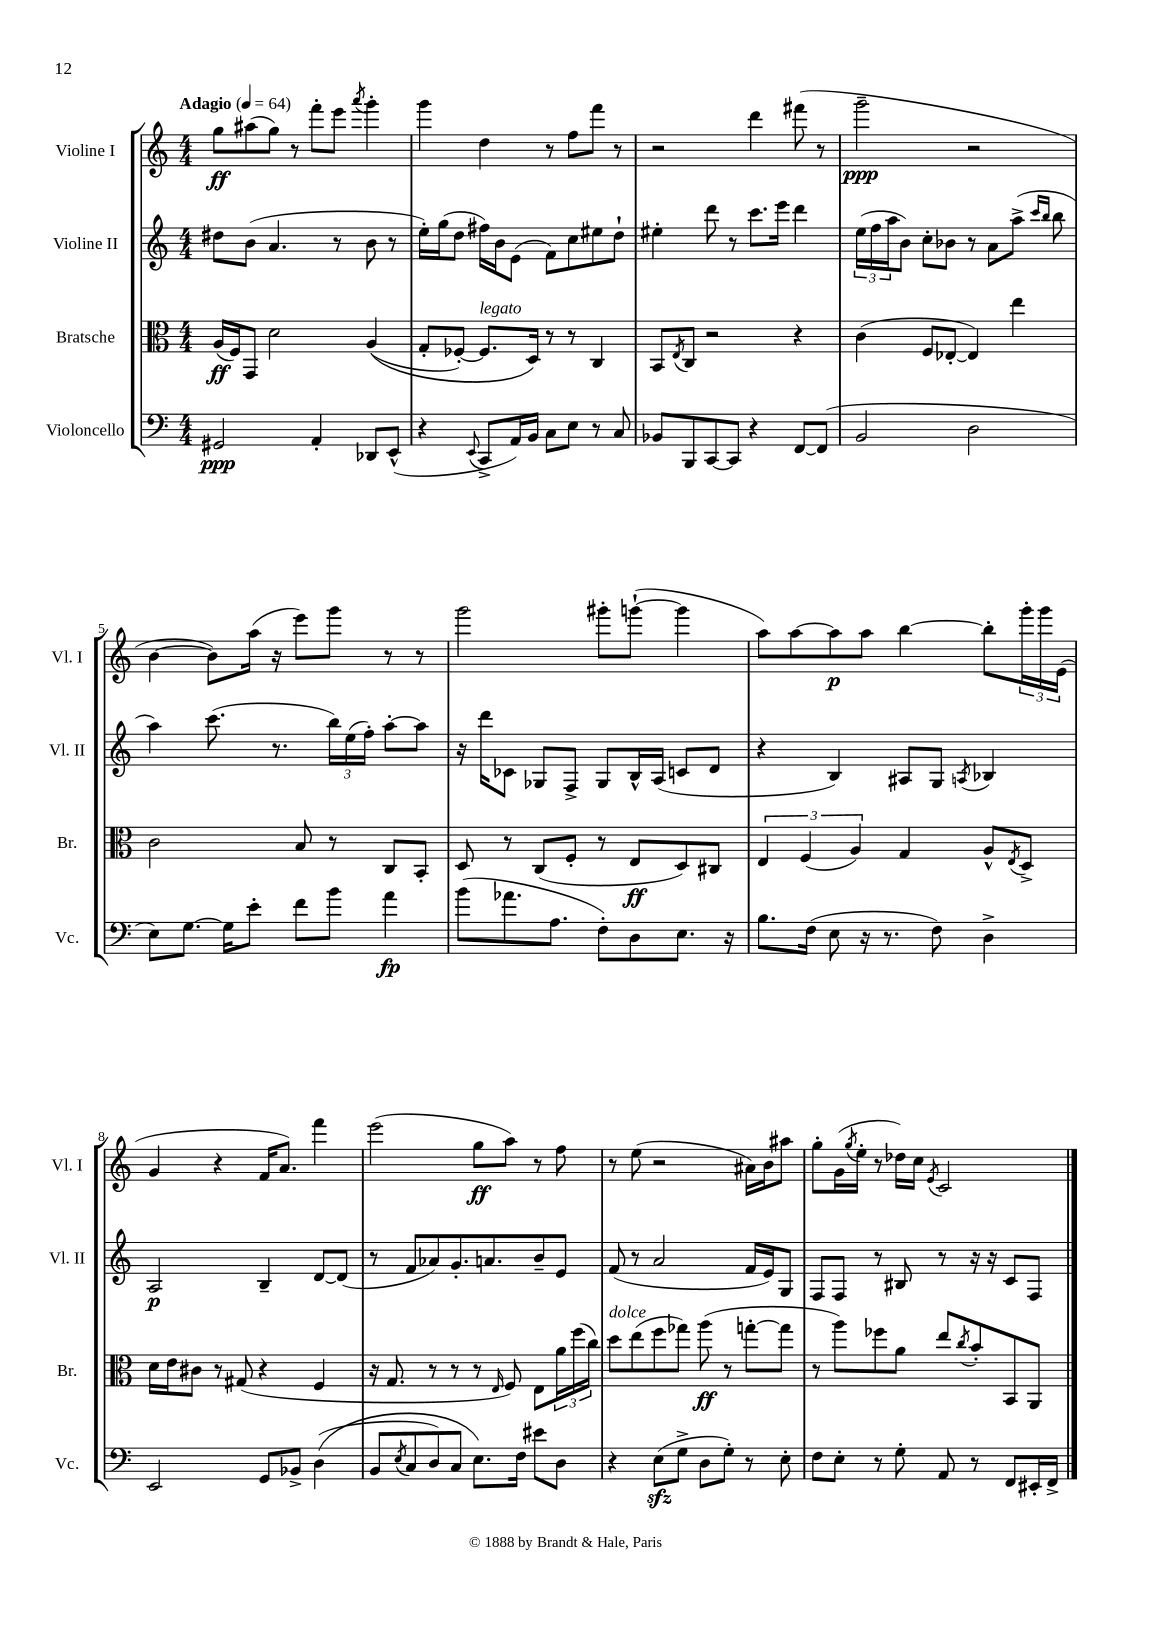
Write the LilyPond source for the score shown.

<<
\new StaffGroup <<
\new Staff = "s0" \with { instrumentName = "Violine I" shortInstrumentName = "Vl. I" } {
    \clef treble \key c \major \numericTimeSignature \time 4/4 \tempo "Adagio" 4 = 64
    g''8\ff ais''8( g''8) r8 f'''8-. e'''8 \acciaccatura { a'''8 } g'''4-. |
    g'''4 d''4 r8 f''8 f'''8 r8 |
    r2 d'''4 fis'''8( r8 |
    g'''2--\ppp r2 |
    b'4~ b'8) a''16( r16 e'''8) g'''8 r8 r8 |
    g'''2 gis'''8-. g'''8~-!( g'''4 |
    a''8) a''8~ a''8\p a''8 b''4~ b''8-. \tuplet 3/2 { g'''16-. g'''16 e'16( } |
    g'4 r4 f'16 a'8.) f'''4 |
    e'''2( g''8\ff a''8) r8 f''8 |
    r8 e''8( r2 ais'16) b'16 ais''8 |
    g''8-. g'16( \acciaccatura { g''8 } e''16-. r8 des''16) c''16 \acciaccatura { e'8 } c'2 \bar "|." |
}
\new Staff = "s1" \with { instrumentName = "Violine II" shortInstrumentName = "Vl. II" } {
    \clef treble \key c \major \numericTimeSignature \time 4/4
    dis''8 b'8( a'4. r8 b'8 r8 |
    e''16-.) g''16( d''8 fis''16) b'16 e'8( f'8) c''8 eis''8 d''8-! |
    eis''4-. d'''8 r8 c'''8. e'''16 d'''4 |
    \tuplet 3/2 { e''16( f''16 a''16 } b'8) c''8-. bes'8 r8 a'8 a''8->( \grace { c'''16 b''16 } b''8 |
    a''4) c'''8.( r8. \tuplet 3/2 { b''16) e''16( f''16-.) } a''8~-. a''8 |
    r16 d'''16 ces'8 ges8 f8-> ges8 b16-^ a16( c'8 d'8 |
    r4 b4) ais8 g8 \acciaccatura { a8 } bes4 |
    a2\p b4-- d'8~ d'8( |
    r8 f'8 aes'8) g'8.-. a'8. b'8-- e'8 |
    f'8( r8 a'2 f'16 e'16) g8 |
    f8 f8 r8 bis8 r8 r16 r16 c'8 f8 \bar "|." |
}
\new Staff = "s2" \with { instrumentName = "Bratsche" shortInstrumentName = "Br." } {
    \clef alto \key c \major \numericTimeSignature \time 4/4
    a16\ff( f16) g,8 d'2 a4(\( |
    g8-. fes8~-.) fes8.^\markup { \italic "legato" } d16\) r8 r8 c4 |
    b,8 \acciaccatura { e8 } c8 r2 r4 |
    c'4( f8 ees8~-. ees4) e''4 |
    c'2 b8 r8 c8 b,8-. |
    d8 r8 c8( f8-. r8 e8\ff d8) cis8 |
    \tuplet 3/2 { e4 f4( a4) } g4 a8-^ \acciaccatura { e8 } d8-> |
    d'16 e'16 cis'8 r8 gis8( r4 f4 |
    r16 g8. r8 r8 r8 \grace { e16 } f8) e8 \tuplet 3/2 { a'16 f''16( c''16) } |
    d''8^\markup { \italic "dolce" } e''8( f''8 ges''8) a''8\ff( r8 g''8~-. g''8 |
    r8 a''8) fes''8 a'8 e''8 \acciaccatura { c''8 } b'8-. b,8 a,8 \bar "|." |
}
\new Staff = "s3" \with { instrumentName = "Violoncello" shortInstrumentName = "Vc." } {
    \clef bass \key c \major \numericTimeSignature \time 4/4
    gis,2\ppp a,4-. des,8 e,8-^( |
    r4 \appoggiatura { e,8 } c,8-> a,16) b,16 c8 e8 r8 c8 |
    bes,8 b,,8 c,8~ c,8 r4 f,8~ f,8( |
    b,2 d2 |
    e8) g8.~ g16 e'8-. f'8 b'8 a'4\fp |
    b'8( aes'8. a8. f8-.) d8 e8. r16 |
    b8. f16( e8 r16 r8. f8) d4-> |
    e,2 g,8 bes,8-> d4(\( |
    b,8 \acciaccatura { e8 } c8 d8) c8 e8.\) f16 eis'8 d8 |
    r4 e8\sfz( g8-> d8 g8-.) r8 e8-. |
    f8 e8-. r8 g8-. a,8 r8 f,8 eis,16-. f,16-> \bar "|." |
}
>>
>>
